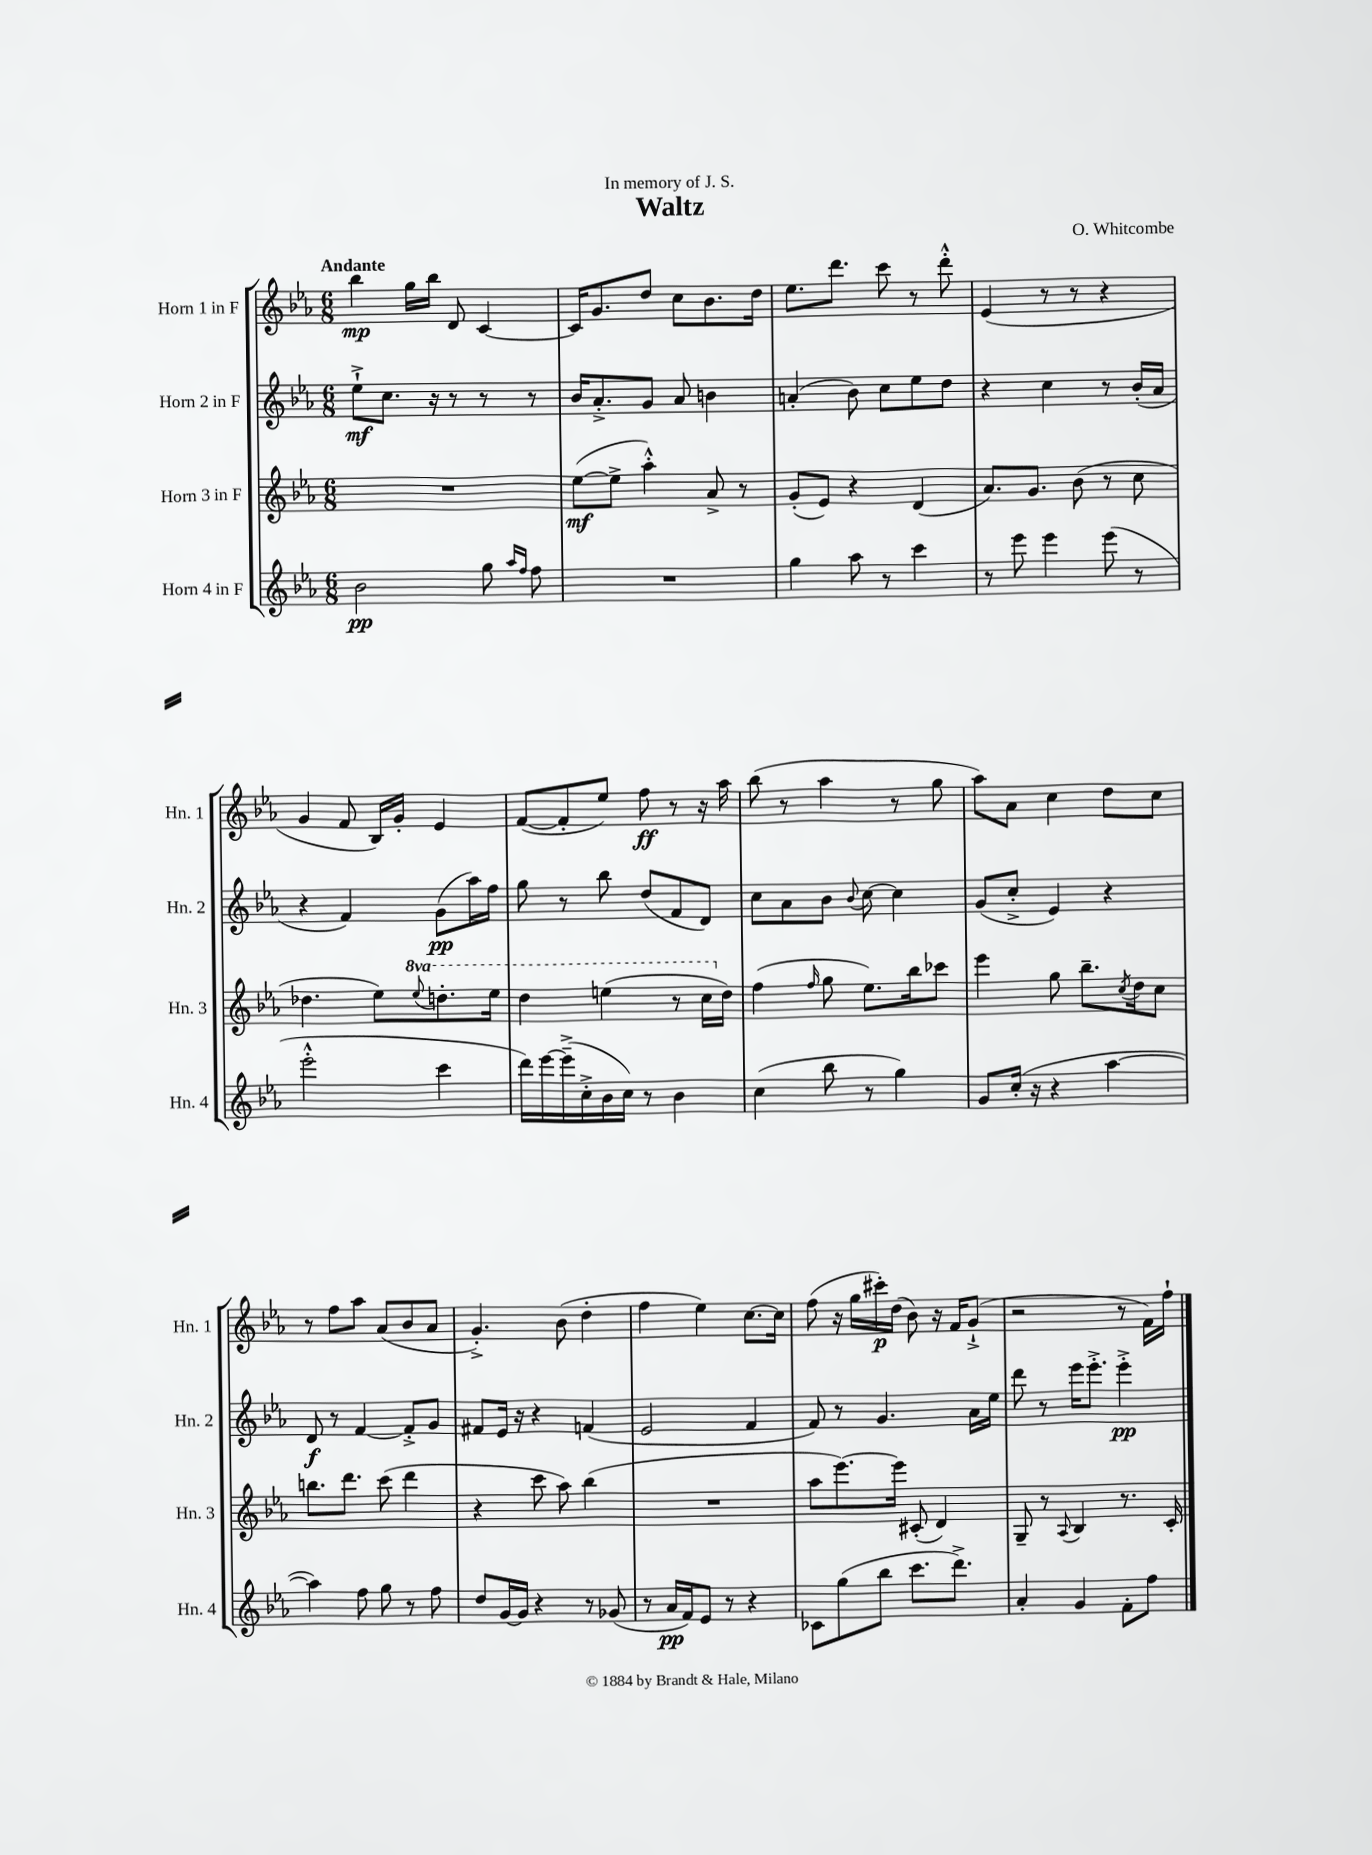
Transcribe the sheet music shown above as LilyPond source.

\header { title = "Waltz" composer = "O. Whitcombe" dedication = "In memory of J. S." }
<<
\new StaffGroup <<
\new Staff = "s0" \with { instrumentName = "Horn 1 in F" shortInstrumentName = "Hn. 1" } {
    \clef treble \key ees \major \numericTimeSignature \time 6/8 \tempo "Andante"
    bes''4\mp g''16 bes''16 d'8 c'4~ |
    c'16 g'8. d''8 c''8 bes'8. d''16 |
    ees''8. d'''8. c'''8 r8 d'''8-.-^ |
    ees'4( r8 r8 r4 |
    g'4 f'8 bes16) g'16-. ees'4 |
    f'8~( f'8-. ees''8) f''8\ff r8 r16 aes''16 |
    bes''8( r8 aes''4 r8 g''8 |
    aes''8) aes'8 c''4 d''8 c''8 |
    r8 f''8 aes''8 aes'8( bes'8 aes'8 |
    g'4.-.->) bes'8( d''4-. |
    f''4 ees''4) c''8.~ c''16 |
    f''8( r16 g''16 cis'''16-.\p) d''16( bes'8) r16 f'16 g'8-!->( |
    r2 r8 f'16) f''16-! \bar "|." |
}
\new Staff = "s1" \with { instrumentName = "Horn 2 in F" shortInstrumentName = "Hn. 2" } {
    \clef treble \key ees \major \numericTimeSignature \time 6/8
    ees''8-!->\mf c''8. r16 r8 r8 r8 |
    bes'16 aes'8.-.-> g'8 aes'8 b'4 |
    a'4-.( bes'8) c''8 ees''8 d''8 |
    r4 c''4 r8 bes'16-.( aes'16 |
    r4 f'4) g'8\pp( aes''16) f''16 |
    g''8 r8 bes''8 d''8( f'8 d'8) |
    c''8 aes'8 bes'8 \appoggiatura { bes'8 } c''8~ c''4 |
    g'8( c''8-.-> ees'4) r4 |
    d'8\f r8 f'4~ f'8-.-> g'8 |
    fis'8 ees'16 r16 r4 f'4( |
    ees'2 f'4 |
    f'8) r8 g'4. aes'16 ees''16 |
    d'''8 r8 ees'''16 ees'''8.-.-> ees'''4-.->\pp \bar "|." |
}
\new Staff = "s2" \with { instrumentName = "Horn 3 in F" shortInstrumentName = "Hn. 3" } {
    \clef treble \key ees \major \numericTimeSignature \time 6/8 \set Staff.ottavationMarkups = #ottavation-simple-ordinals
    R2. |
    ees''8~\mf( ees''8-> aes''4-.-^) aes'8-> r8 |
    g'8-.( ees'8) r4 d'4( |
    aes'8.) g'8. bes'8( r8 c''8 |
    des''4. ees''8) \ottava #1 \appoggiatura { ees'''8 } d'''!8.-. ees'''16 |
    d'''4 e'''4( r8 c'''16 \ottava #0 d''16) |
    f''4( \grace { f''16 } g''8 ees''8.) bes''16 ces'''8 |
    ees'''4 g''8 bes''8.-- \acciaccatura { c''8 } d''16 c''8 |
    b''8. d'''8. c'''8( d'''4 |
    r4 c'''8 aes''8) bes''4( |
    R2. |
    aes''8 ees'''8.~) ees'''16 cis'8-.( d'4) |
    g8-- r8 \appoggiatura { aes8 } bes4 r8. c'16-. \bar "|." |
}
\new Staff = "s3" \with { instrumentName = "Horn 4 in F" shortInstrumentName = "Hn. 4" } {
    \clef treble \key ees \major \numericTimeSignature \time 6/8
    bes'2\pp g''8 \grace { aes''16 f''16 } f''8 |
    R2. |
    g''4 aes''8 r8 c'''4 |
    r8 ees'''8 ees'''4 ees'''8( r8 |
    ees'''2-.-^ c'''4 |
    d'''16) ees'''16~ ees'''16--->( c''16-.-> bes'16 c''16) r8 bes'4 |
    c''4( bes''8 r8 g''4) |
    g'8 c''16-.( r16 r4 aes''4~ |
    aes''4) f''8 g''8 r8 f''8 |
    d''8 g'16~ g'16 r4 r8 ges'8( |
    r8 aes'16\pp f'16) ees'8 r8 r4 |
    ces'8 g''8( bes''8 c'''8. d'''8.->) |
    aes'4-. g'4 f'8-. f''8 \bar "|." |
}
>>
>>
\layout { \context { \Score \remove "Bar_number_engraver" } }
